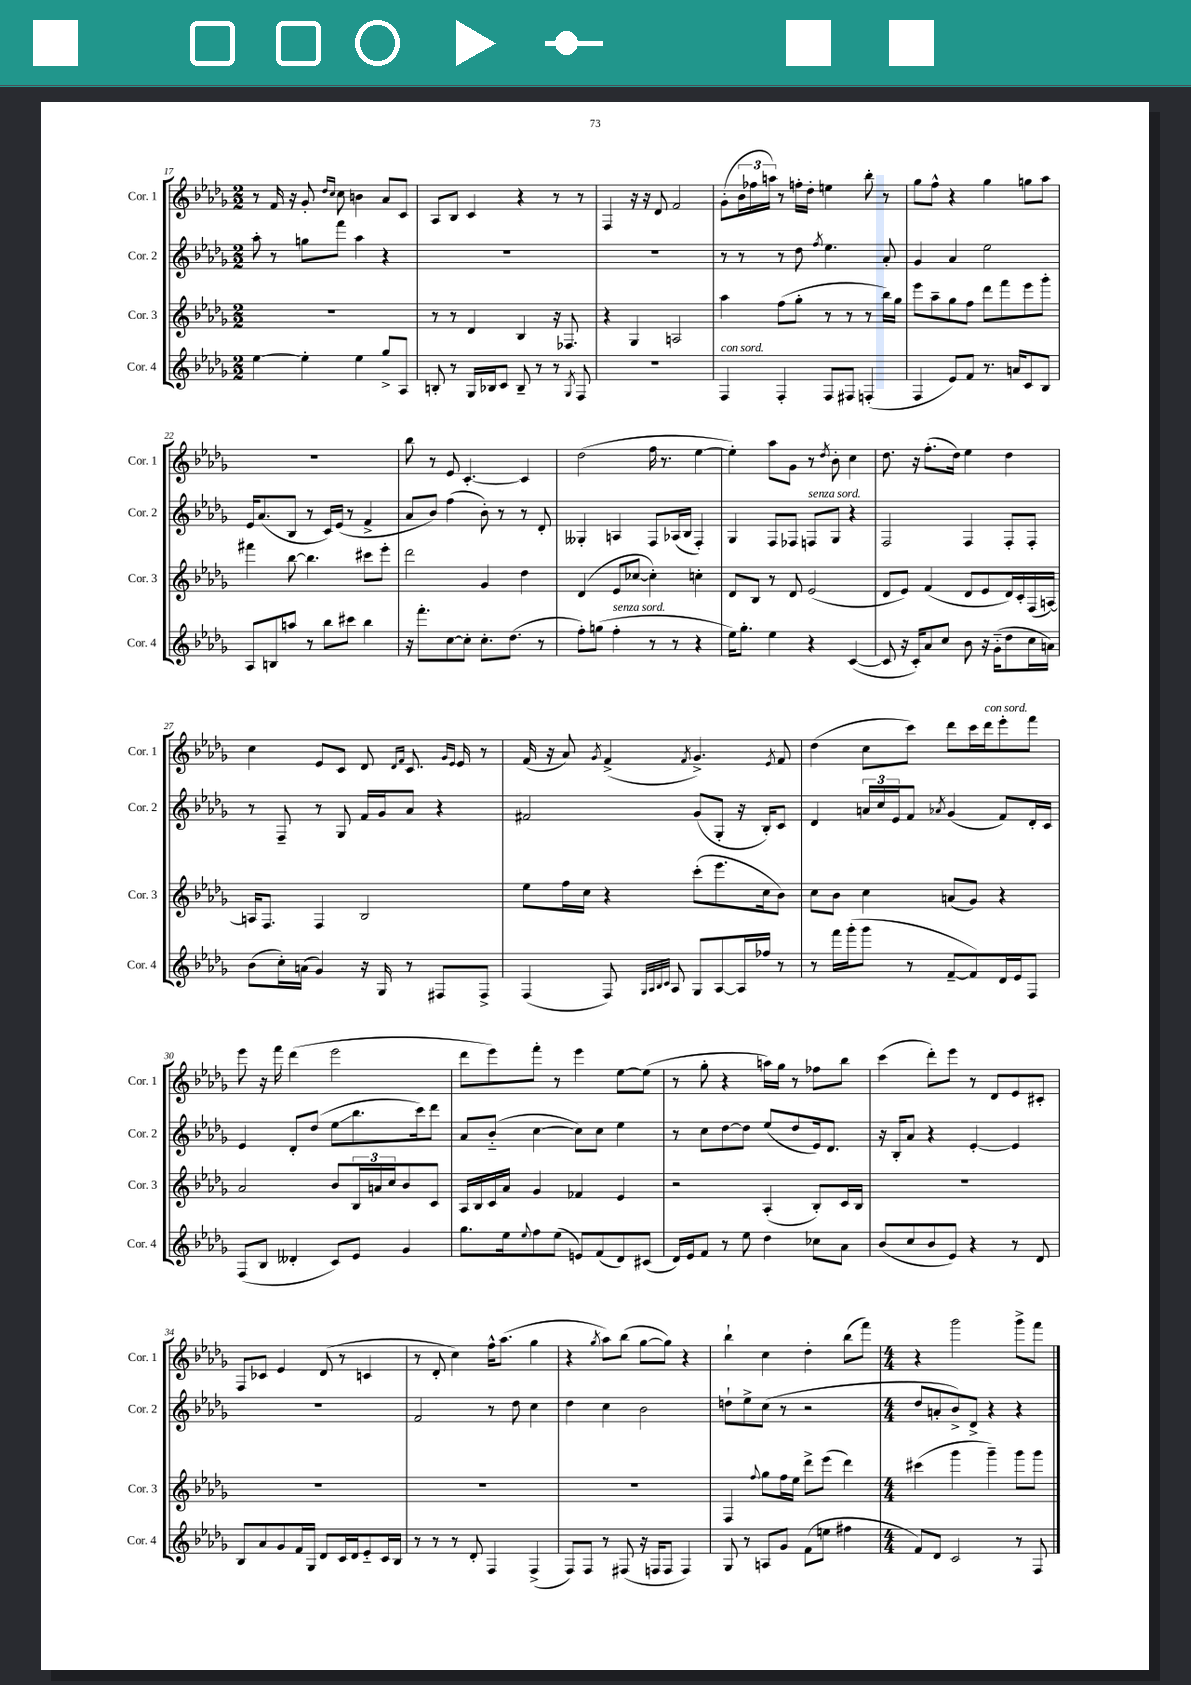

**kern	**kern	**kern	**kern
*staff4	*staff3	*staff2	*staff1
*clefG2	*clefG2	*clefG2	*clefG2
*k[b-e-a-d-g-]	*k[b-e-a-d-g-]	*k[b-e-a-d-g-]	*k[b-e-a-d-g-]
*M2/2	*M2/2	*M2/2	*M2/2
[4ee-	1r	8aa-'	8r
.	.	8r	16f
.	.	.	16r
4ee-']	.	8gg	8g-'
.	.	.	16qqdd-
.	.	.	16qqcc
.	.	8fff	8cc
4ee-	.	4aa-	4b
8gg-^	.	4r	8a-
8A-	.	.	8c
=	=	=	=
8B'	8r	1r	8A-
8r	8r	.	8B-
16G-	4d-	.	4c
16B-	.	.	.
8c	.	.	.
8B-~	4B-	.	4r
8r	.	.	.
8r	16r	.	8r
.	8.F-	.	.
8qG-	.	.	.
8F	.	.	8r
=	=	=	=
1r	4r	1r	4F
.	4G-	.	16r
.	.	.	16r
.	.	.	8d-
.	2A	.	2f
=	=	=	=
4F	4aa-	8r	(8g-'
.	.	8r	24b-
.	.	.	24ff-
.	.	.	24aa)
4F'	(8ff	8r	8r
.	8gg-'	8dd-	16ff'
.	.	.	16dd-'
.	.	8qff	.
8F	8r	4.ee-	4ee
8F#	8r	.	.
(4F'	8r	.	8bb-'
.	16bb-)	8a-'	8r
.	16gg-	.	.
=	=	=	=
4F	8eee-	4g-	8gg-
.	8aa-~	.	8ff^^
8e-)	8gg-	4a-	4r
8f	8ff	.	.
8.r	8ddd-	2ee-	4gg-
.	8fff	.	.
16a	.	.	.
8c	8eee-	.	8gg
8B-	8ggg-'	.	8aa-
=	=	=	=
8A-	4fff#	16e-	1r
.	.	(8.a-	.
8B	.	.	.
8aa	[8bb-	8B-	.
8r	4.bb-]	8r	.
8bb-	.	16c)	.
.	.	(16e-	.
8ccc#	.	8r	.
4bb-	8ccc#	4f^	.
.	8eee-'	.	.
=	=	=	=
16r	2ddd-	8a-	8bb-
8.fff'	.	.	.
.	.	8b-)	8r
[8cc	.	(4ff	8e-
8cc']	.	.	[4.c'
8.cc'	4g-	8b-')	.
.	.	8r	.
(8.dd-	.	.	.
.	4dd-	8r	4c]
8r	.	8d-'	.
=	=	=	=
8ff')	(4d-	4G--'	(2dd-
(8gg	.	.	.
4ff'	8e-	4A	.
.	[8cc-	.	.
8r	4cc-'])	8F	16ff
.	.	.	8.r
8r	.	(16A-	.
.	.	16B-	.
4r	4cc'	4F')	[4ee-
=	=	=	=
16ee-)	8d-	4G-	4ee-'])
8.gg-'	.	.	.
.	8B-	.	.
4ee-	8r	8F	8aa-
.	8d-	8F-	8g-
4r	(2e-	8F	8r
.	.	.	8qdd-
.	.	8G-	8b-'
([4c	.	4r	4cc
=	=	=	=
8c]	8d-	2F	8.dd-
16r	8e-)	.	.
16c')	.	.	16r
8a-	(4f	.	(8.ff'
8cc	.	.	.
.	.	.	16dd-)
8b-	8d-	4F	4ee-
16r	8e-	.	.
(16g-'~	.	.	.
8dd-	16d-)	8F'	4dd-
.	16c'	.	.
16cc	(16F	8F'	.
16a)	[16A)	.	.
=	=	=	=
(8b-	16A]	8r	4cc
.	8.F	.	.
16cc')	.	8F~	.
(16a	.	.	.
4g-)	4F	8r	8e-
.	.	8G-	8c
16r	2B-	16f	8d-
16G-	.	16g-	.
.	.	.	16qqd-
.	.	.	16qqf
8r	.	8a-	8.c
8F#	.	4r	.
.	.	.	16qqg-
.	.	.	16qqe-
.	.	.	16e-
8F#^	.	.	8r
=	=	=	=
(4F	8ee-	2f#	(16f
.	.	.	16r
.	16ff	.	8a-)
.	16cc	.	.
.	.	.	8qg-
8F)	4r	.	(4f^
32qqG-	.	.	.
32qqA-	.	.	.
32qqB-	.	.	.
32qqc	.	.	.
8A-	.	.	.
.	.	.	8qf
8G-	(8ccc'	(8g-	4.g-^)
[8A-	8.eee-	8G-'	.
16A-]	.	16r	.
16ff-	16cc	16B-')	.
.	.	.	8qe-
8r	8b-)	8c	8f
=	=	=	=
8r	8cc	4d-	(4dd-
16fff	8b-	.	.
(16ggg-'	.	.	.
8ggg-	4cc	24a	8cc
.	.	24cc	.
.	.	24e-	.
8r	.	8f	8ccc)
.	.	8qa-	.
[8f~	(8a	(4g-	8ddd-
8f])	8g-)	.	16ccc
.	.	.	16ddd-
16d-	4r	8f)	8eee-'
16e-	.	.	.
8F	.	16d-'	8fff
.	.	16c	.
=	=	=	=
(8F	2a-	4e-	8eee-
8B-	.	.	16r
.	.	.	16fff
4d--'	.	8d-'	(4ddd-
.	.	(8dd-	.
8c)	8b-	8ee-	2eee-
8e-	24B-	8.bb-	.
.	24a	.	.
.	24cc	.	.
4g-	8b-	.	.
.	.	16ccc)	.
.	8c	8ddd-	.
=	=	=	=
8.gg-	16A-	8a-	8ddd-
.	16B-	.	.
.	16c	(8b-'~	8eee-)
16ee-	16a-	.	.
8qqee-	.	.	.
8ff	4g-	[4cc	8fff'
(8ee-	.	.	8r
8e)	4f-	8cc])	4eee-
(8f	.	8cc	.
8d-)	4e-	4ee-	[8ee-
(8c#	.	.	(8ee-]
=	=	=	=
16d-)	2r	8r	8r
16e-	.	.	.
8f	.	8cc	8gg-'
8r	.	[8dd-	4r
8ee-	.	8dd-]	.
4dd-	(4A-'	(8ee-	16aa)
.	.	.	16gg-
.	.	8dd-	8r
8cc-	8B-')	16e-)	8ff-
.	.	8.d-	.
8a-	16c	.	8bb-
.	16B-	.	.
=	=	=	=
(8b-	1r	16r	(4ccc
.	.	16B-'	.
8cc	.	8a-	.
8b-	.	4r	8ddd-')
8e-)	.	.	8eee-
4r	.	[4e-'	8r
.	.	.	8d-
8r	.	4e-]	8e-
8d-	.	.	8c#'
=	=	=	=
8B-	1r	1r	8F
8a-	.	.	8c-
8g-	.	.	4e-
16f	.	.	.
16G-	.	.	.
8d-	.	.	(8d-
16c	.	.	8r
16d-	.	.	.
8e-'~	.	.	4c
16c	.	.	.
16B-	.	.	.
=	=	=	=
8r	1r	2f	8r
8r	.	.	8d-'
8r	.	.	4cc)
8d-'	.	.	.
4F	.	8r	16ff^^
.	.	.	(8.aa-
.	.	8dd-	.
(4F^	.	4cc	4gg-
=	=	=	=
8F)	1r	4dd-	4r
8F	.	.	.
.	.	.	8qgg-
8r	.	4cc	8aa-)
(8F#	.	.	(8bb-
16r	.	2b-	[8gg-
16F	.	.	.
8F	.	.	8gg-])
4F)	.	.	4r
=	=	=	=
8G-	4F	8dd`	4bb-`
8r	.	8ee-^	.
.	8qqff	.	.
8A	8gg-	(8cc	4cc
8g-	16ff	8r	.
.	16ee-	.	.
(8f	8ddd-^	2r	4dd-'
8ee	(8eee-	.	.
4ff#	4ddd-)	.	(8bb-
.	.	.	8fff)
=	=	=	=
*M4/4	*M4/4	*M4/4	*M4/4
8f)	(4ccc#	8dd-	4r
8d-	.	8a'	.
2c	4ggg-	8b-^)	2ggg-
.	.	8d-^	.
.	4ggg-~)	4r	.
8r	8ggg-	4r	8ggg-^
8F	8ggg-	.	8fff
==	==	==	==
*-	*-	*-	*-
